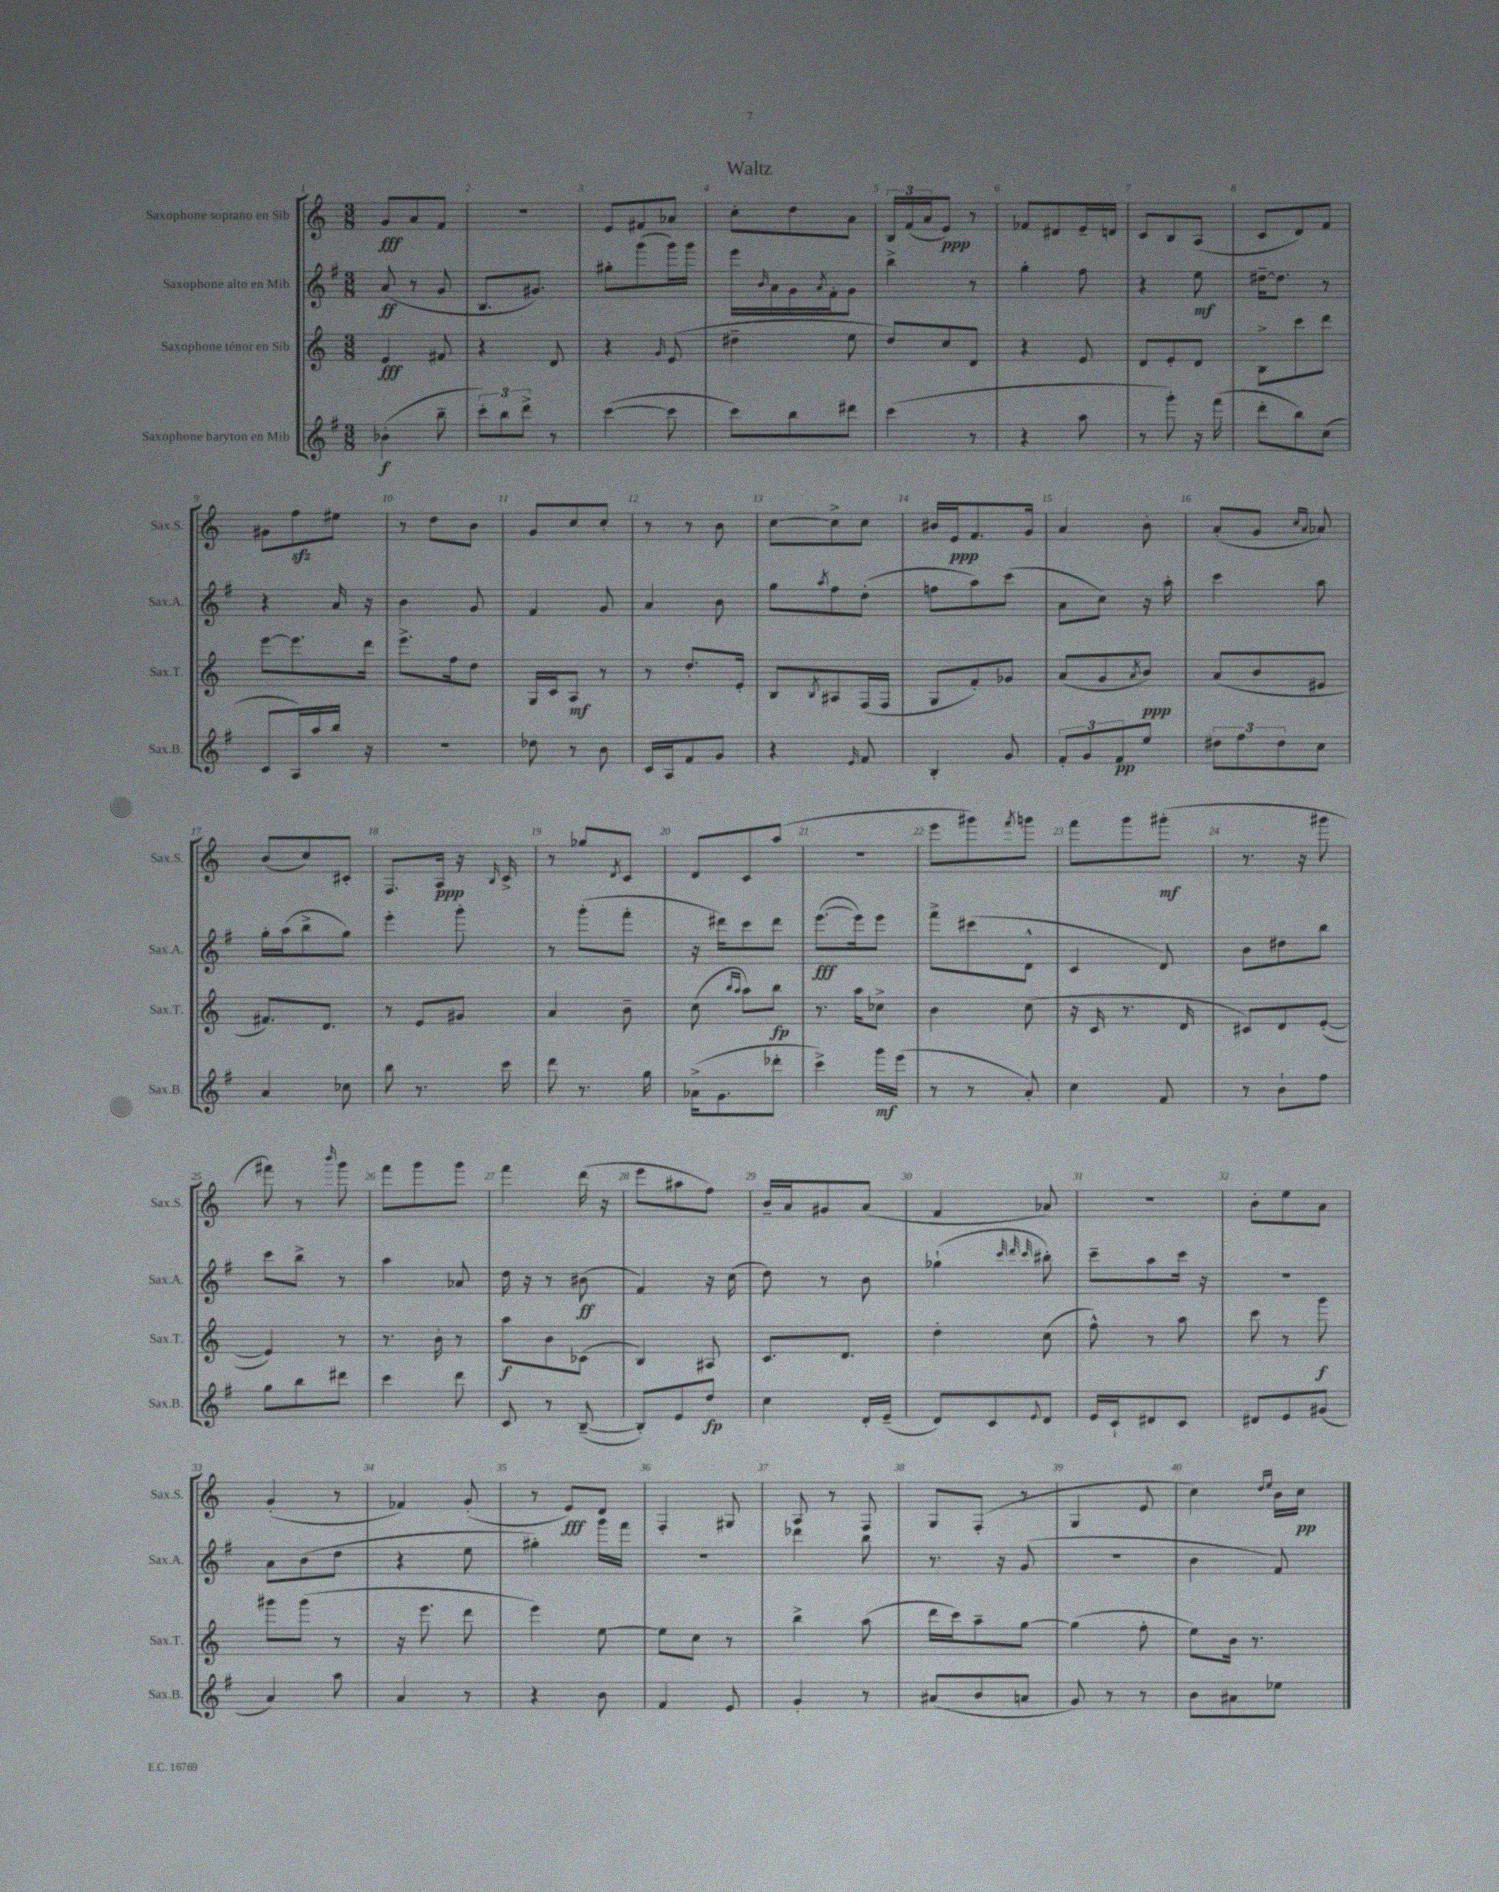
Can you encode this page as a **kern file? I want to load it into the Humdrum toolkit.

**kern	**dynam	**kern	**dynam	**kern	**dynam	**kern	**dynam
*part4	*part4	*part3	*part3	*part2	*part2	*part1	*part1
*staff4	*staff4	*staff3	*staff3	*staff2	*staff2	*staff1	*staff1
*I"Saxophone baryton en Mib	*	*I"Saxophone ténor en Sib	*	*I"Saxophone alto en Mib	*	*I"Saxophone soprano en Sib	*
*I'Sax.B.	*	*I'Sax.T.	*	*I'Sax.A.	*	*I'Sax.S.	*
*clefG2	*	*clefG2	*	*clefG2	*	*clefG2	*
*k[f#]	*	*k[]	*	*k[f#]	*	*k[]	*
*M3/8	*	*M3/8	*	*M3/8	*	*M3/8	*
=1	=1	=1	=1	=1	=1	=1	=1
(4b-X'\	f	4e/	fff	(8a/	ff	8g/L	fff
.	.	.	.	8r	.	8a/	.
8bb~\	.	8f#X/	.	8g/	.	8f/J	.
=2	=2	=2	=2	=2	=2	=2	=2
12ccc'\L)	.	4r	.	8.B/L	.	4.r	.
12bb\	.	.	.	.	.	.	.
12ddd^\J	.	.	.	.	.	.	.
.	.	.	.	8.g#X/J)	.	.	.
8r	.	8d/	.	.	.	.	.
=3	=3	=3	=3	=3	=3	=3	=3
([4ccc\	.	4r	.	8gg#X'\L	.	8e/L	.
.	.	.	.	(8ggg\	.	8f#X/	.
.	.	16qqg/	.	.	.	.	.
8ccc\]	.	(8e/	.	16ggg\L)	.	8a-X/J	.
.	.	.	.	16ggg\JJ	.	.	.
=4	=4	=4	=4	=4	=4	=4	=4
8ccc\L)	.	4dd#X~\	.	16eee\LL	.	8cc'\L	.
.	.	.	.	16qqb/	.	.	.
.	.	.	.	16a\	.	.	.
8bb\	.	.	.	16g\	.	8dd\	.
.	.	.	.	8qa/	.	.	.
.	.	.	.	16f#'\J	.	.	.
8ddd#X\J	.	8ee\	.	8g\J	.	8a\J	.
=5	=5	=5	=5	=5	=5	=5	=5
(4ccc\	.	8dd/L)	.	4bb^\	.	24B/LL	.
.	.	.	.	.	.	(24f/	.
.	.	.	.	.	.	24a/J	.
.	.	8cc/	.	.	.	8e/J)	ppp
8r	.	8d/J	.	8r	.	8r	.
=6	=6	=6	=6	=6	=6	=6	=6
4r	.	4r	.	4gg'\	.	8f-X/L	.
.	.	.	.	.	.	8d#X/	.
8aa\	.	8e/	.	8ff#\	.	16e~/L	.
.	.	.	.	.	.	16dn/JJ	.
=7	=7	=7	=7	=7	=7	=7	=7
8r	.	8d/L	.	4r	.	8c/L	.
8ggg'\)	.	8e'/	.	.	.	8B/	.
16r	.	8d/J	.	8ee\	mf	(8A/J	.
(16fff#\	.	.	.	.	.	.	.
=8	=8	=8	=8	=8	=8	=8	=8
8ddd'\L	.	8B^\L	.	[16dd#X~\KL	.	8c/L	.
.	.	.	.	8.dd#\J]	.	.	.
8bb\)	.	8ccc\	.	.	.	8d/)	.
(8cc\J	.	8ddd\J	.	8r	.	8f/J	.
!!LO:LB:g=z
=9	=9	=9	=9	=9	=9	=9	=9
8c/L	.	[8eee\L	.	4r	.	8g#X\L	.
16A/L)	.	8.eee\]	.	.	.	8ffzz\	.
16aa/	.	.	.	.	.	.	.
16bb/JJ	.	.	.	16a/	.	8ee#X\J	.
16r	.	16ddd\Jk	.	16r	.	.	.
=10	=10	=10	=10	=10	=10	=10	=10
4.r	.	8.eee^\L	.	4b\	.	8r	.
.	.	.	.	.	.	8dd\L	.
.	.	16ff\k	.	.	.	.	.
.	.	8dd\J	.	8g/	.	8b\J	.
=11	=11	=11	=11	=11	=11	=11	=11
8dd-X\	.	16G/LL	.	4f#/	.	8g/L	.
.	.	16c/J	.	.	.	.	.
8r	.	8A/J	mf	.	.	8cc/	.
8b\	.	8r	.	8g/	.	8cc'/J	.
=12	=12	=12	=12	=12	=12	=12	=12
16c/LL	.	8r	.	4a/	.	8r	.
16A/J	.	.	.	.	.	.	.
8f#/	.	8.dd'/L	.	.	.	8r	.
8g/J	.	.	.	8b\	.	8b\	.
.	.	16e'/Jk	.	.	.	.	.
=13	=13	=13	=13	=13	=13	=13	=13
4r	.	8B/L	.	8gg\L	.	[8cc\L	.
.	.	8qB/	.	8qaa/	.	.	.
.	.	8A#X/	.	8ff#\	.	8cc^\]	.
16qqe/	.	.	.	.	.	.	.
8f#/	.	(16F/L	.	(8dd'\J	.	8cc\J	.
.	.	16F/JJ	.	.	.	.	.
=14	=14	=14	=14	=14	=14	=14	=14
4B'/	.	8G/L	.	8ffn\L	.	16b#X/LL	.
.	.	.	.	.	.	16e/J	ppp
.	.	8f'/)	.	8aa\)	.	8.f/	.
8g/	.	8g-X/J	.	(8ccc\J	.	.	.
.	.	.	.	.	.	16g/Jk	.
=15	=15	=15	=15	=15	=15	=15	=15
12f#'/L	.	(8a/L	.	8a\L	.	4a/	.
12g/	.	.	.	.	.	.	.
.	.	8g/	.	8cc\J)	.	.	.
12f#/	pp	.	.	.	.	.	.
.	.	8qa/	.	.	.	.	.
8ee/J	.	8b/J)	ppp	16r	.	8b'\	.
.	.	.	.	16aa'\	.	.	.
=16	=16	=16	=16	=16	=16	=16	=16
12dd#X\L	.	(8a/L	.	4ccc\	.	(8a'/L	.
12ff#\	.	.	.	.	.	.	.
.	.	8b/	.	.	.	8g/J	.
12dd#\	.	.	.	.	.	.	.
.	.	.	.	.	.	16qqcc/LL	.
.	.	.	.	.	.	16qqa/JJ	.
8cc\J	.	8e#X/J	.	8aa\	.	8a-X/)	.
!!LO:LB:g=z
=17	=17	=17	=17	=17	=17	=17	=17
4a/	.	8.f#X/L)	.	16gg'\LL	.	(8b/L	.
.	.	.	.	(16aa\J	.	.	.
.	.	.	.	8bb^\	.	8cc/)	.
.	.	8.d/J	.	.	.	.	.
8cc-X\	.	.	.	8gg\J)	.	8c#X'/J	.
=18	=18	=18	=18	=18	=18	=18	=18
8bb\	.	8r	.	4eee'\	.	8.F/L	.
8.r	.	8e/L	.	.	.	.	.
.	.	.	.	.	.	16A/Jk	ppp
.	.	8g#X/J	.	8ggg'\	.	16r	.
.	.	.	.	.	.	16qqB/	.
16ccc\	.	.	.	.	.	16c^/	.
=19	=19	=19	=19	=19	=19	=19	=19
8ddd\	.	4a/	.	8r	.	8r	.
8.r	.	.	.	(8ggg'\L	.	8gg-X/L	.
.	.	.	.	.	.	8qd/	.
.	.	8b~\	.	8fff#'\J	.	8c/J	.
16gg\	.	.	.	.	.	.	.
=20	=20	=20	=20	=20	=20	=20	=20
(16a-X^\KL	.	(8cc\	.	16r	.	8d/L	.
8.g\	.	.	.	16ddd#X\KL)	.	.	.
.	.	16qqbb/LL	.	.	.	.	.
.	.	16qqaa/JJ	.	.	.	.	.
.	.	8aa\L)	.	8ccc\	.	8c/	.
8ddd-X'\J	.	8bb\J	fp	8ddd#\J	.	(8aa/J	.
=21	=21	=21	=21	=21	=21	=21	=21
4ccc^\)	.	8.r	.	([8.eee\L	fff	4.r	.
.	.	16aa\KL	.	16eee\k])	.	.	.
16ggg\LL	mf	8cc-X^\J	.	8eee\J	.	.	.
(16eee\JJ	.	.	.	.	.	.	.
=22	=22	=22	=22	=22	=22	=22	=22
8r	.	4b\	.	8fff#^\L	.	8eee\L	.
8r	.	.	.	(8ccc#X\	.	8ggg#X\)	.
.	.	.	.	.	.	8qfff/	.
8a'/)	.	(8cc\	.	8d^^\J	.	8gggn\J	.
=23	=23	=23	=23	=23	=23	=23	=23
4cc\	.	16r	.	4c/	.	8fff\L	.
.	.	16c/	.	.	.	.	.
.	.	8.r	.	.	.	8ggg\	.
8f#/	.	.	.	8d/)	.	(8ggg#X'\J	mf
.	.	16d/	.	.	.	.	.
=24	=24	=24	=24	=24	=24	=24	=24
8r	.	8c#X/L)	.	8b\L	.	8.r	.
8b`\L	.	8d/	.	8dd#X\	.	.	.
.	.	.	.	.	.	16r	.
8ff#\J	.	([8e'/J	.	8bb\J	.	8ggg#X\	.
!!LO:LB:g=z
=25	=25	=25	=25	=25	=25	=25	=25
8gg\L	.	4e/])	.	8ccc\L	.	8fff#X\)	.
8bb\	.	.	.	8bb^\J	.	8r	.
.	.	.	.	.	.	16qqbbb/	.
8ddd#X\J	.	8r	.	8r	.	8ggg\	.
=26	=26	=26	=26	=26	=26	=26	=26
4ccc\	.	8.r	.	4aa\	.	8fff\L	.
.	.	.	.	.	.	8ggg\	.
.	.	16b'\	.	.	.	.	.
8ddd\	.	8r	.	8a-X/	.	8ggg\J	.
=27	=27	=27	=27	=27	=27	=27	=27
8c/	.	8aa\L	f	16dd\	.	4fff\	.
.	.	.	.	16r	.	.	.
8r	.	8b\	.	8r	.	.	.
([8B~/	.	(8c-X\J	.	(8b#X\	ff	(16ddd\	.
.	.	.	.	.	.	16r	.
=28	=28	=28	=28	=28	=28	=28	=28
8B'/L])	.	4B/)	.	4f#/)	.	8eee\L	.
8e/	.	.	.	.	.	8aa#X\	.
8dd/J	fp	8A#X/	.	16r	.	8ff\J)	.
.	.	.	.	(16cc\	.	.	.
=29	=29	=29	=29	=29	=29	=29	=29
4cc\	.	8.c/L	.	8dd\)	.	16b~/LL	.
.	.	.	.	.	.	16a/J	.
.	.	.	.	8r	.	8g#X/	.
.	.	8.d/J	.	.	.	.	.
16d'/LL	.	.	.	8b\	.	(8a/J	.
(16e~/JJ	.	.	.	.	.	.	.
=30	=30	=30	=30	=30	=30	=30	=30
8d/L)	.	4dd'\	.	(4gg-X`\	.	4f/	.
8c/	.	.	.	.	.	.	.
.	.	.	.	32qqccc/	.	.	.
.	.	.	.	32qqddd/	.	.	.
8qqe/	.	.	.	32qqccc/	.	.	.
8d/J	.	(8cc\	.	8bb#X'\)	.	8a-X/)	.
=31	=31	=31	=31	=31	=31	=31	=31
16e/LL	.	8ff^^\)	.	8ccc~\L	.	4.r	.
16c`/J	.	.	.	.	.	.	.
8d#X/	.	8r	.	8aa\	.	.	.
8c/J	.	8aa\	.	16ccc\Jk	.	.	.
.	.	.	.	16r	.	.	.
=32	=32	=32	=32	=32	=32	=32	=32
8d#X/L	.	8ccc\	.	4.r	.	8b'\L	.
8e/	.	8r	.	.	.	8ee\	.
(8g#X/J	.	8ggg\	f	.	.	8a\J	.
!!LO:LB:g=z
=33	=33	=33	=33	=33	=33	=33	=33
4a/)	.	8ggg#X\L	.	8a\L	.	(4g'/	.
.	.	(8ggg#\J	.	(8b\	.	.	.
8aa\	.	8r	.	8dd\J	.	8r	.
=34	=34	=34	=34	=34	=34	=34	=34
4a/	.	16r	.	4r	.	4f-X/)	.
.	.	8.eee\	.	.	.	.	.
8r	.	8ddd\	.	8ee\	.	(8g'/	.
=35	=35	=35	=35	=35	=35	=35	=35
4r	.	4eee\)	.	4gg#X'\)	.	8r	.
.	.	.	.	.	.	8e/L)	fff
8b\	.	[8ee\	.	16ggg\LL	.	8d/J	.
.	.	.	.	16fff#\JJ	.	.	.
=36	=36	=36	=36	=36	=36	=36	=36
4f#/	.	8ee\L]	.	4.r	.	4F'/	.
.	.	8cc\J	.	.	.	.	.
8e/	.	8r	.	.	.	8G#X/	.
=37	=37	=37	=37	=37	=37	=37	=37
4g'/	.	4bb^\	.	4ddd-X\	.	8A/	.
.	.	.	.	.	.	8r	.
8r	.	(8aa\	.	8bb\	.	8F/	.
=38	=38	=38	=38	=38	=38	=38	=38
(8a#X/L	.	16ddd\LL	.	8.r	.	8G/L	.
.	.	16ccc\J)	.	.	.	.	.
8b/	.	8aa~\	.	.	.	(8F'/J	.
.	.	.	.	16r	.	.	.
8an/J	.	[8gg\J	.	(8g/	.	8r	.
=39	=39	=39	=39	=39	=39	=39	=39
8g/)	.	(4gg\]	.	4.r	.	4G/	.
8r	.	.	.	.	.	.	.
8r	.	8ff'\	.	.	.	8e/	.
=40	=40	=40	=40	=40	=40	=40	=40
8b\L	.	8ee\L)	.	4b\	.	4cc\)	.
8a#X\	.	16b\Jk	.	.	.	.	.
.	.	8.r	.	.	.	.	.
.	.	.	.	.	.	16qqdd/LL	.
.	.	.	.	.	.	16qqee/JJ	.
8ee-X\J	.	.	.	8f#/)	.	16b\LL	.
.	.	.	.	.	.	16cc\JJ	pp
==	==	==	==	==	==	==	==
*-	*-	*-	*-	*-	*-	*-	*-
